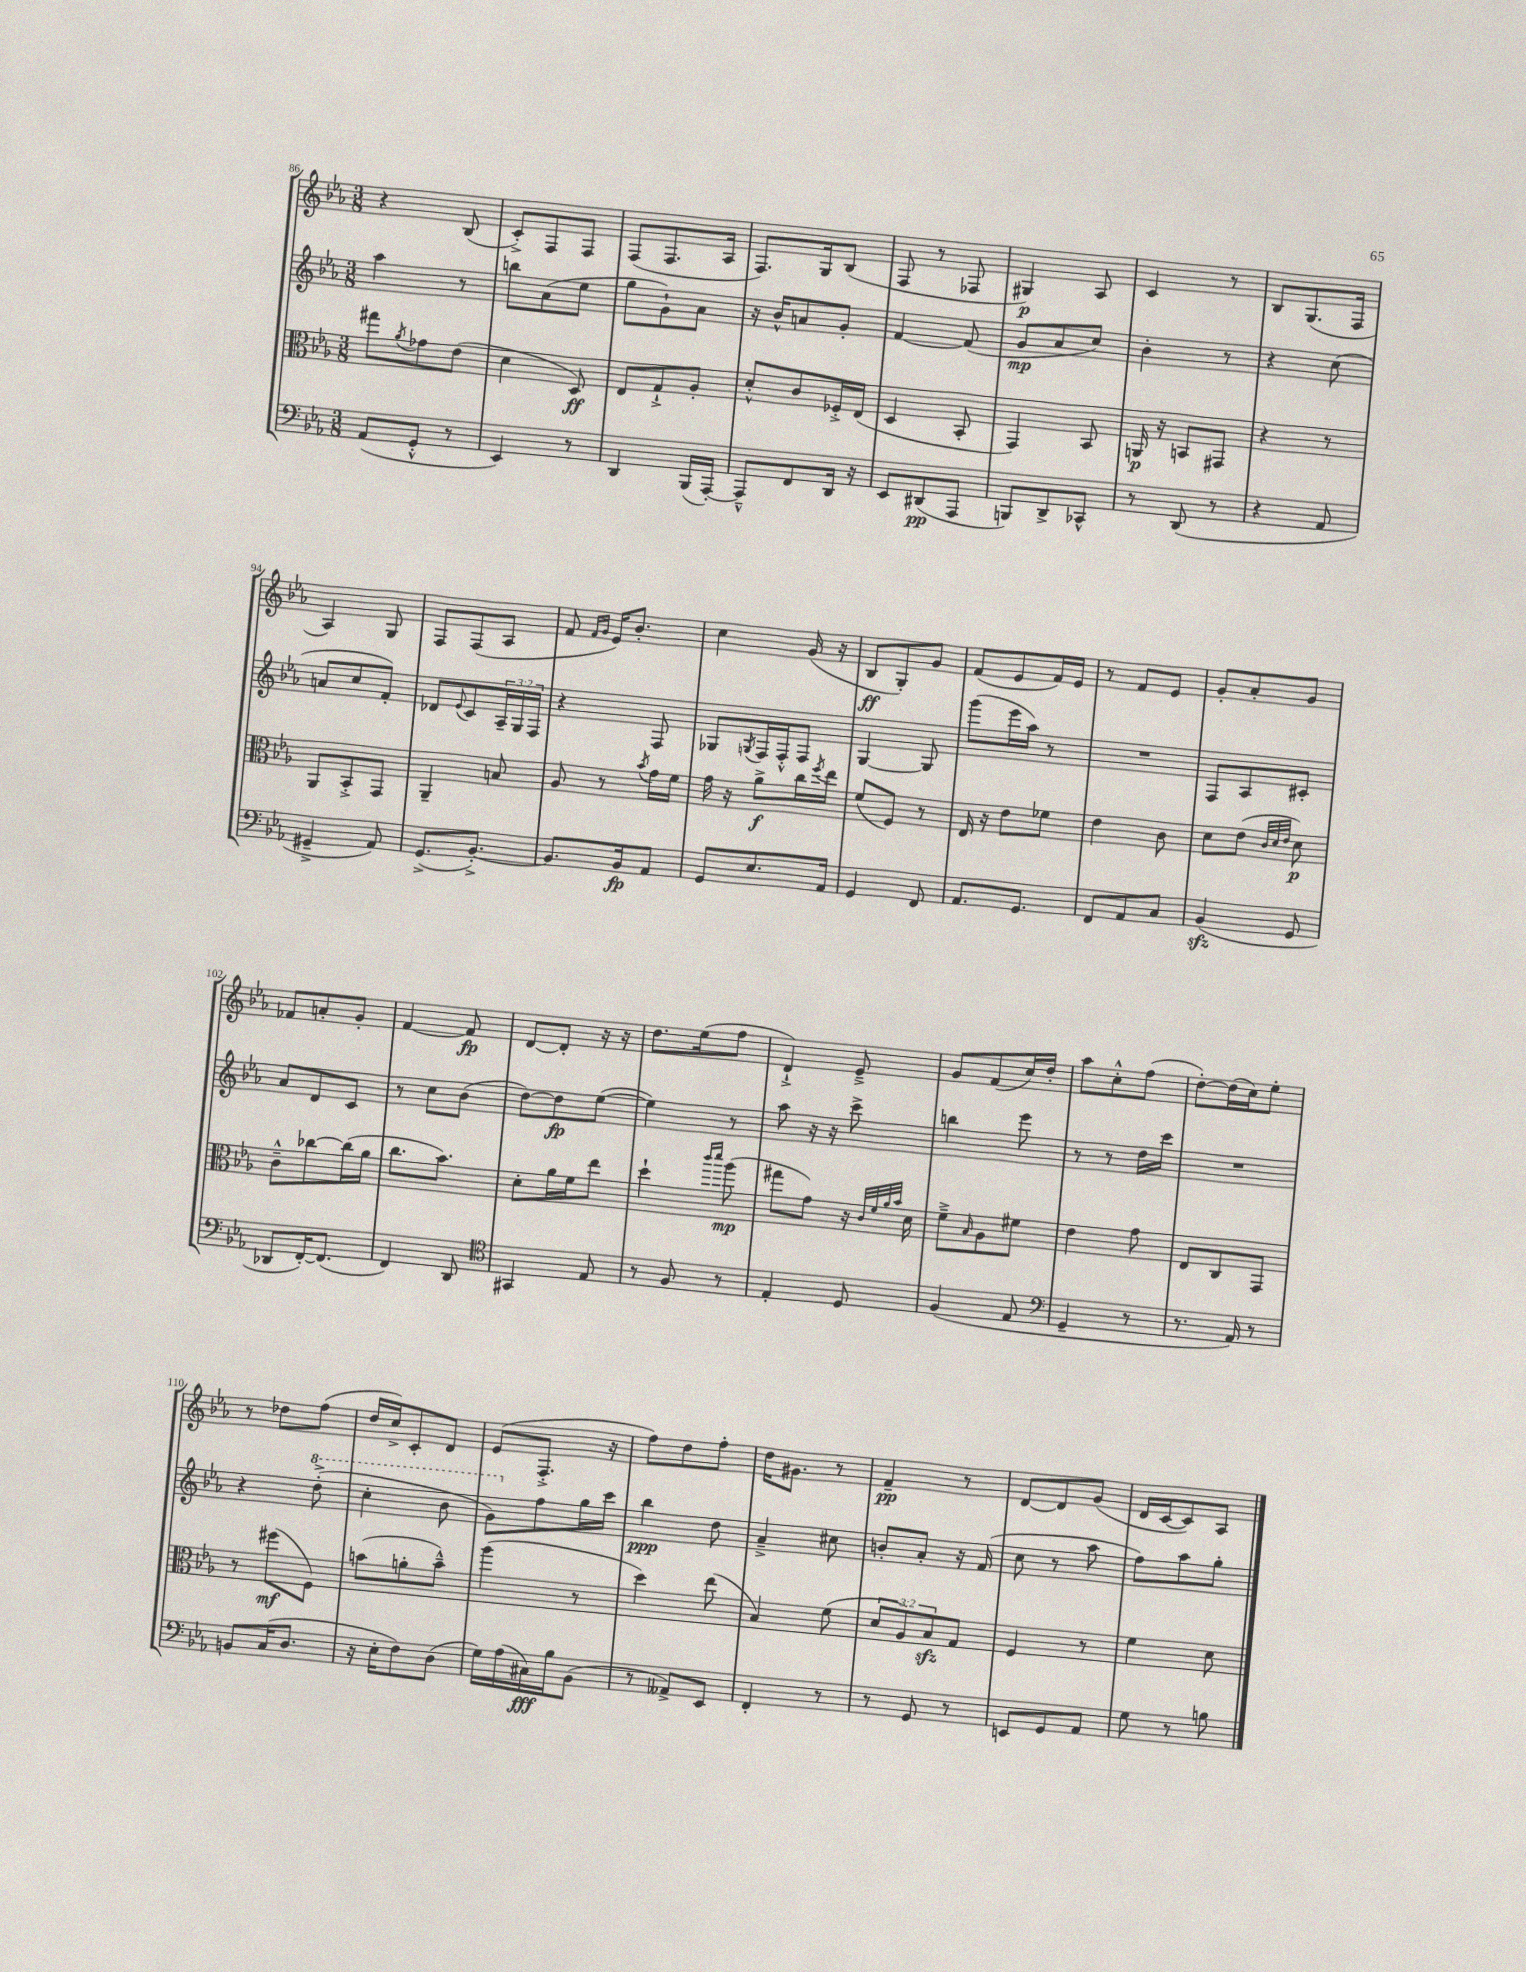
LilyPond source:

<<
\new StaffGroup <<
\new Staff = "s0" {
    \clef treble \key ees \major \numericTimeSignature \time 3/8
    r4 bes8( |
    c'8-.->) f8 f8 |
    f8( f8. aes16 |
    f8.) g16 bes8( |
    f8 r8 fes8 |
    gis4\p) aes8 |
    c'4 r8 |
    bes8 g8.( f16 |
    aes4) g8 |
    f8 f8( aes8 |
    f'8 \grace { f'16 g'16 } ees'16) bes'8.-. |
    c''4 g'16( r16 |
    bes8\ff g8-.) g'8 |
    f'8( ees'8 f'16) ees'16 |
    r8 f'8 ees'8 |
    g'8-. aes'8-. g'8 |
    fes'8 a'8-. g'8-. |
    f'4~ f'8\fp |
    d'8~ d'8-. r16 r16 |
    d''8. ees''16( f''8 |
    d'4-!->) ees'8---> |
    g'8 f'8( c''16) d''16-. |
    aes''8 c''8-.-^ f''8( |
    d''8~-.) d''16( c''16) ees''8-. |
    r8 des''8 f''8( |
    d''16 c''16->) c'8-. d'8 |
    ees'8( f8.-.-> r16 |
    f''8) d''8 f''8-. |
    d''16 gis'8. r8 |
    f'4--\pp r8 |
    d'8~ d'8 g'8( |
    d'16 c'16~ c'8) aes8 \bar "|." |
}
\new Staff = "s1" {
    \clef treble \key ees \major \numericTimeSignature \time 3/8 \override Staff.TupletNumber.text = #tuplet-number::calc-fraction-text
    aes''4 r8 |
    b''8 aes'8( ees''8 |
    g''8 g'8-!) aes'8 |
    r16 bes'16-^ a'8 g'8-. |
    f'4~ f'8( |
    g'8\mp aes'8 c''8) |
    bes'4-. r8 |
    r4 c''8( |
    a'8 c''8 f'8-.) |
    des'8 \appoggiatura { ees'8 } c'8 \tuplet 3/2 { aes16-- g16 f16 } |
    r4 f8 |
    ges8 \acciaccatura { g8 } f16 f16-.-^ f8 |
    g4~ g8 |
    g'''8( ees'''16 aes''16) r8 |
    R4. |
    f8 aes8 cis'8-. |
    aes'8 d'8 c'8 |
    r8 c''8 bes'8( |
    d''8~) d''8\fp ees''8~( |
    ees''4) r8 |
    aes''8 r16 r16 c'''8-> |
    b''4 ees'''8 |
    r8 r8 d''16 c'''16 |
    R4. |
    r4 \ottava #1 d'''8-.->( |
    c'''4-. bes''8 |
    g''8) \ottava #0 f''8 g''16 c'''16 |
    bes''4\ppp d''8 |
    aes'4---> cis''8 |
    b'8-. aes'8-. r16 f'16( |
    c''8 r8 aes''8 |
    f''8) aes''8 g''8-. \bar "|." |
}
\new Staff = "s2" {
    \clef alto \key ees \major \numericTimeSignature \time 3/8 \override Staff.TupletNumber.text = #tuplet-number::calc-fraction-text
    gis''8 \acciaccatura { aes'8 } ges'8 ees'8( |
    d'4 d8\ff) |
    ees8 g8-!-> aes8-. |
    d'8-.-^ c'8 fes16-.-> ees16( |
    d4 bes,8-. |
    g,4) bes,8 |
    a,16\p r16 b,8 gis,8 |
    r4 r8 |
    aes,8 bes,8-.-> g,8 |
    aes,4-- b8 |
    aes8 r8 \acciaccatura { bes'8 } g'16 f'16 |
    g'16 r16 aes'8->\f c''16 \acciaccatura { f''8 } ees''16 |
    f'8( f8) r8 |
    ees16 r16 ees'8 fes'8 |
    ees'4 c'8 |
    d'8 ees'8( \grace { c'32 d'32 ees'32 } d'8\p) |
    c'8---^ ces''8~ ces''16( aes'16 |
    c''8. bes'8.) |
    d'8-. aes'16 f'16 ees''8 |
    d''4-! \grace { c'''16 d'''16 } aes''8\mp( |
    gis''8 g'8) r16 \grace { c'32 f'32 aes'32 bes'32 } d'16 |
    f'8---> \grace { bes16 } aes8 fis'8 |
    ees'4 g'8 |
    ees8 c8 g,8 |
    r8 fis''8\mf( f8) |
    b'8( a'8-. b'8---^) |
    aes''4( r8 |
    d''4) ees''8( |
    bes4) f'8( |
    \tuplet 3/2 { d'8 aes8) bes8\sfz } g8 |
    f4 r8 |
    f'4 d'8 \bar "|." |
}
\new Staff = "s3" {
    \clef bass \key ees \major \numericTimeSignature \time 3/8
    aes,8( g,8-.-^ r8 |
    ees,4) r8 |
    d,4 bes,,16( aes,,16~-.) |
    aes,,8---^ f,8 d,16 r16 |
    ees,8 dis,8\pp( aes,,8 |
    b,,8) d,8-> ces,8-^ |
    r8 d,8( r8 |
    r4 aes,8 |
    gis,4---> aes,8) |
    g,8.->( bes,8.~-.->) |
    bes,8. bes,16\fp aes,8 |
    g,8 ees8. aes,16 |
    g,4 f,8 |
    aes,8. g,8. |
    f,8 aes,8 c8 |
    bes,4\sfz( g,8 |
    des,8 f,16~-.) f,8.( |
    f,4) d,8 |
    \clef tenor gis,4 ees8 |
    r8 f8 r8 |
    ees4-. d8 |
    f4( ees8 |
    \clef bass g,4-- r8 |
    r8. aes,16) r8 |
    b,8 c16( d8. |
    r16 ees16-. f8) d8( |
    g16) aes16( cis16\fff) bes16 bes,8( |
    r8 aeses,8->) ees,8 |
    f,4-. r8 |
    r8 g,8 r8 |
    e,8 g,8 aes,8 |
    g8 r8 b8 \bar "|." |
}
>>
>>
\layout { \context { \Score currentBarNumber = #86 } }
